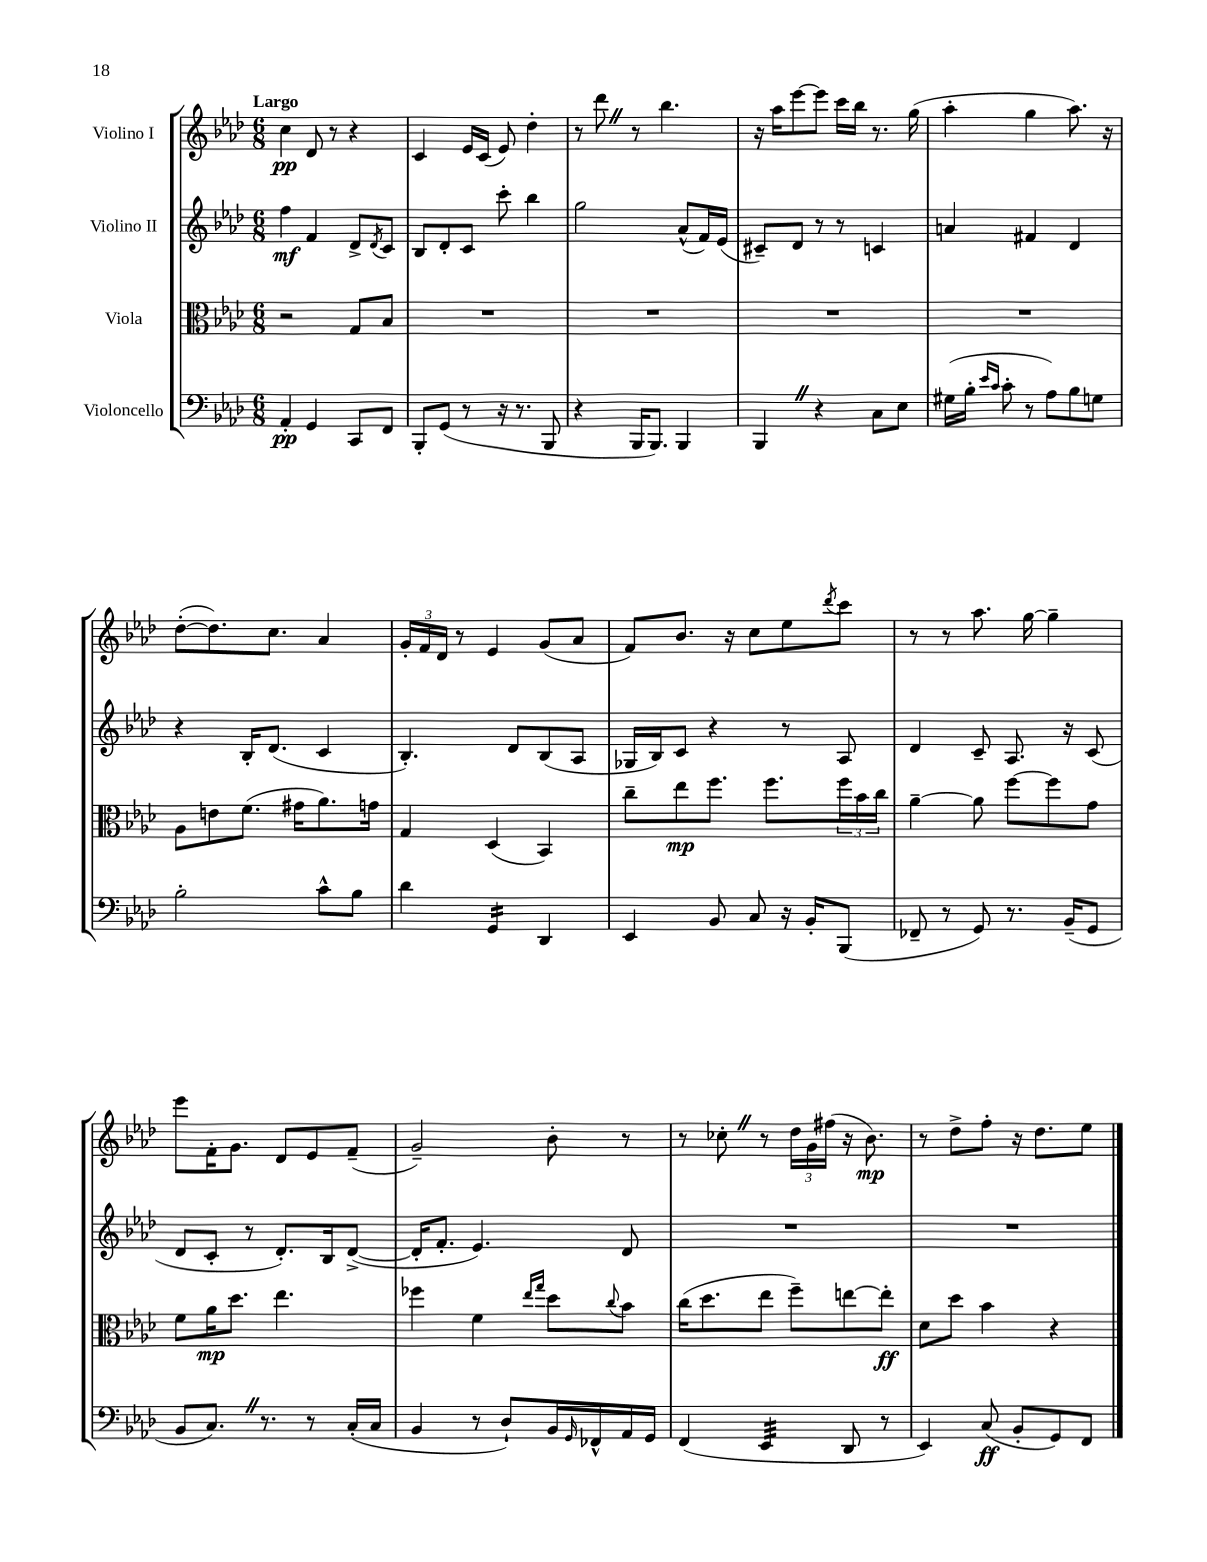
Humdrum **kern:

**kern	**kern	**kern	**kern
*staff4	*staff3	*staff2	*staff1
*clefF4	*clefC3	*clefG2	*clefG2
*k[b-e-a-d-]	*k[b-e-a-d-]	*k[b-e-a-d-]	*k[b-e-a-d-]
*M6/8	*M6/8	*M6/8	*M6/8
4AA-'	2r	4ff	4cc
4GG	.	4f	8d-
.	.	.	8r
8CC	8G	8d-^	4r
.	.	8qd-	.
8FF	8B-	8c	.
=	=	=	=
8BBB-'	2.r	8B-	4c
(8GG	.	8d-'	.
8r	.	8c	16e-
.	.	.	(16c
16r	.	8ccc'	8e-)
8.r	.	.	.
.	.	4bb-	4dd-'
8BBB-	.	.	.
=	=	=	=
4r	2.r	2gg	8r
.	.	.	8ddd-
16BBB-	.	.	8r
8.BBB-)	.	.	.
.	.	.	4.bb-
4BBB-	.	(8a-^^	.
.	.	16f)	.
.	.	(16e-	.
=	=	=	=
4BBB-	2.r	8c#~)	16r
.	.	.	16aa-
.	.	8d-	[8eee-
4r	.	8r	8eee-]
.	.	8r	16ccc
.	.	.	16bb-
8C	.	4c	8.r
8E-	.	.	.
.	.	.	(16gg
=	=	=	=
(16G#	2.r	4a	4aa-'
16B-'	.	.	.
16qqe-	.	.	.
16qqc	.	.	.
8c'	.	.	.
8r	.	4f#	4gg
8A-)	.	.	.
8B-	.	4d-	8.aa-)
8G	.	.	.
.	.	.	16r
=	=	=	=
2B-'	8A-	4r	([8dd-'
.	8e	.	8.dd-])
.	(8.f	16B-'	.
.	.	(8.d-	8.cc
.	16g#	.	.
8c^^	8.a-)	4c	4a-
8B-	.	.	.
.	16g	.	.
=	=	=	=
4d-	4G	4.B-')	24g'
.	.	.	24f
.	.	.	24d-
.	.	.	8r
4GG	(4D-	.	4e-
.	.	8d-	.
4DD-	4BB-)	(8B-	(8g
.	.	8A-	8a-
=	=	=	=
4EE-	8cc~	16G-	8f)
.	.	16B-)	.
.	8ee-	8c	8.b-
8BB-	8.ff	4r	.
.	.	.	16r
8C	.	.	8cc
.	8.ff	.	.
16r	.	8r	8ee-
16BB-'	.	.	.
.	.	.	8qddd-
(8BBB-	24ff	8A-	8ccc
.	24b-	.	.
.	24cc	.	.
=	=	=	=
8FF-~	[4a-~	4d-	8r
8r	.	.	8r
8GG)	8a-]	8c~	8.aa-
8.r	[8ff	8.A-	.
.	.	.	[16gg
.	8ff]	.	4gg~]
(16BB-~	.	16r	.
8GG	8g	(8c	.
=	=	=	=
8BB-	8f	8d-	8eee-
8.C)	16a-	8c'	16f'
.	8.dd-	.	8.g
.	.	8r	.
8.r	.	.	.
.	4.ee-	8.d-')	8d-
8r	.	.	8e-
.	.	16B-	.
(16C'	.	([8d-^	(8f~
16C	.	.	.
=	=	=	=
4BB-	4ff-	16d-']	2g~)
.	.	8.f'	.
8r	4f	4.e-)	.
8D-`)	.	.	.
.	16qqee-	.	.
.	16qqgg	.	.
16BB-	8dd-	.	8b-'
16qqGG	.	.	.
16FF-^^	.	.	.
.	8qqcc	.	.
16AA-	8b-	8d-	8r
16GG	.	.	.
=	=	=	=
(4FF	(16cc	2.r	8r
.	8.dd-	.	.
.	.	.	8cc-'
4EE-	8ee-	.	8r
.	8ff~)	.	24dd-
.	.	.	24g
.	.	.	(24ff#
8DD-	[8ee	.	16r
.	.	.	8.b-)
8r	8ee']	.	.
=	=	=	=
4EE-)	8d-	2.r	8r
.	8dd-	.	8dd-^
(8C	4b-	.	8ff'
8BB-'	.	.	16r
.	.	.	8.dd-
8GG)	4r	.	.
8FF	.	.	8ee-
==	==	==	==
*-	*-	*-	*-
